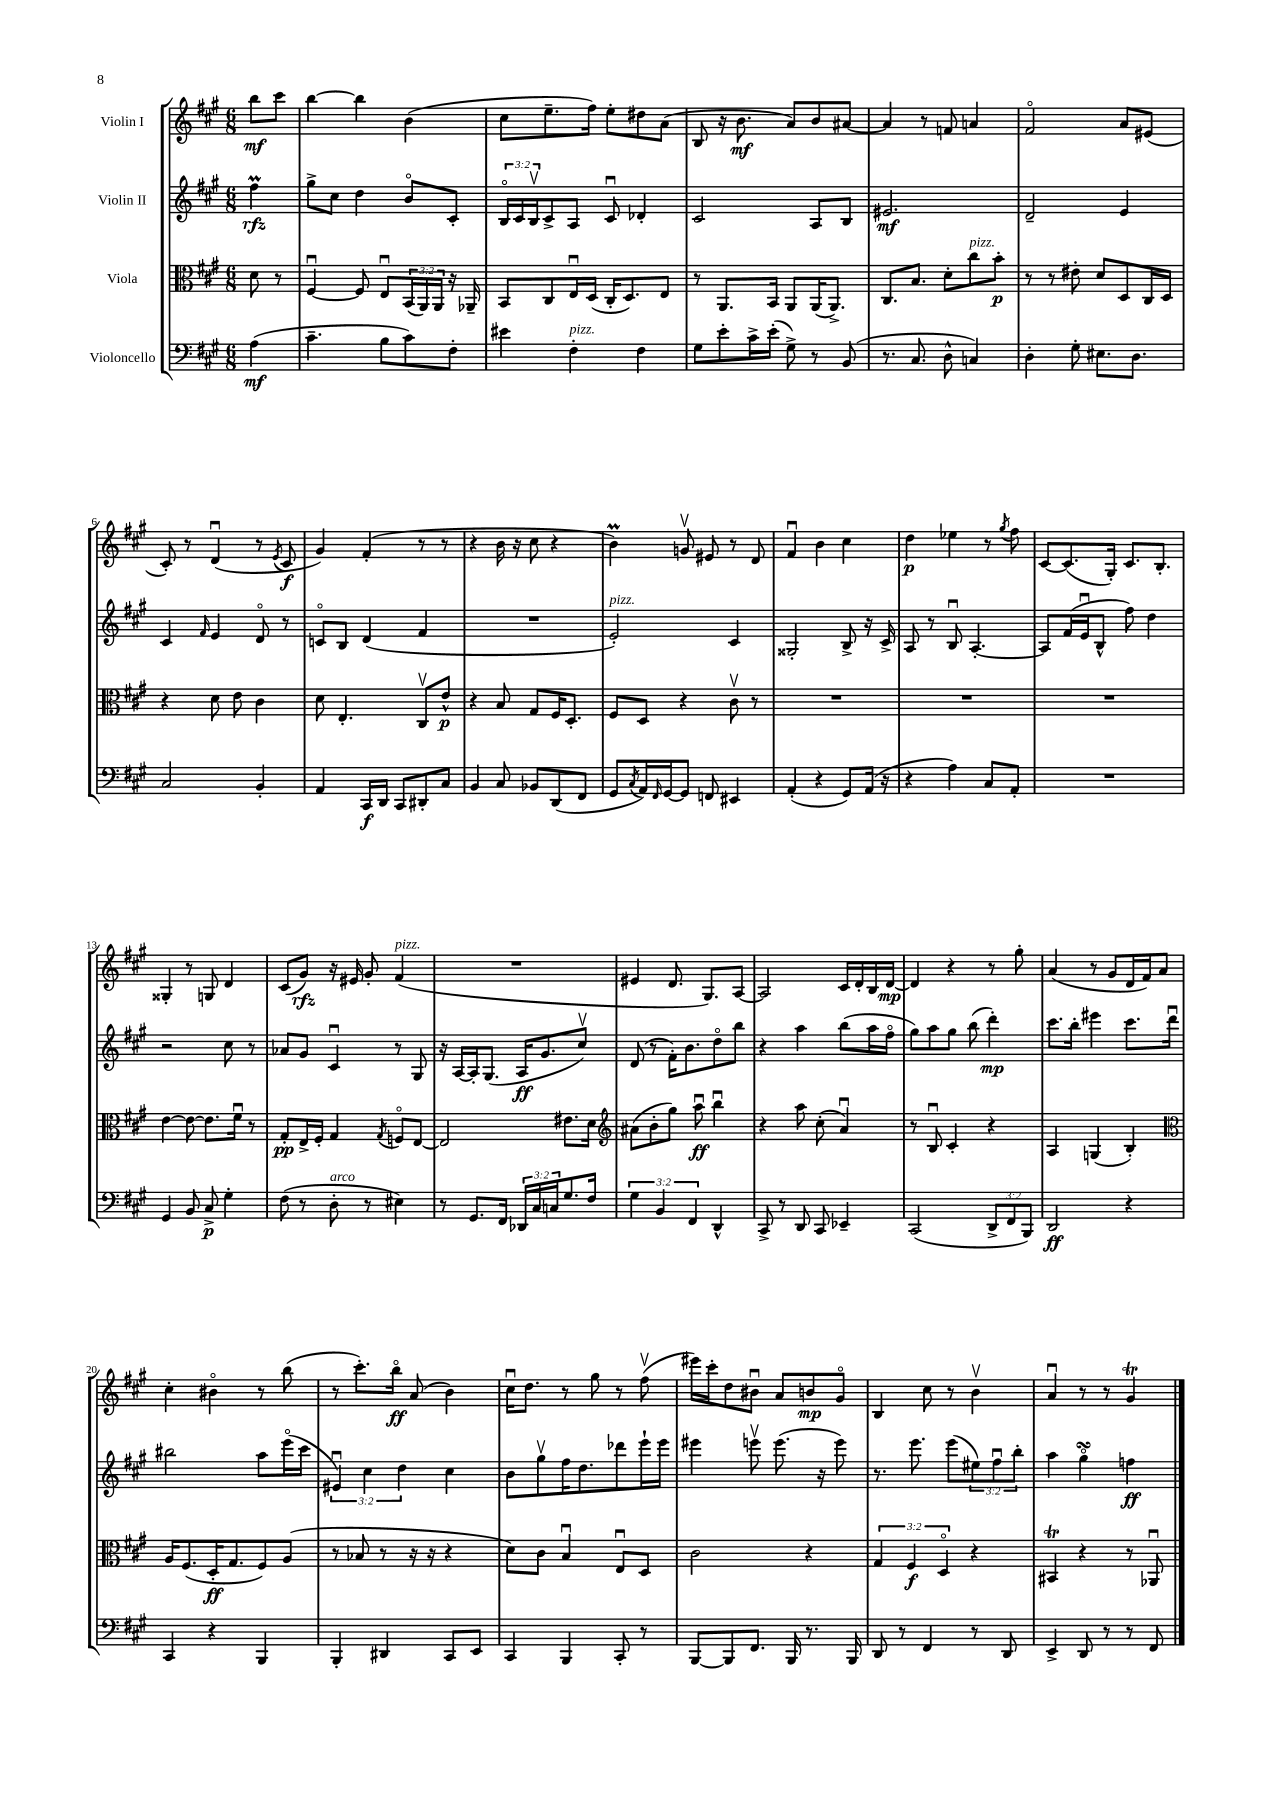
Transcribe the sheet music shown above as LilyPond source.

<<
\new StaffGroup <<
\new Staff = "s0" \with { instrumentName = "Violin I" } {
    \clef treble \key a \major \numericTimeSignature \time 6/8 \partial 4
    b''8\mf cis'''8 |
    b''4~ b''4 b'4( |
    cis''8 e''8.-- fis''16) e''8-. dis''8 a'8( |
    b8 r16 b'8.\mf a'8) b'8 ais'8~ |
    ais'4 r8 f'8 a'4 |
    fis'2\flageolet a'8 eis'8( |
    cis'8-.) r8 d'4\downbow( r8 \acciaccatura { e'8 } cis'8\f |
    gis'4) fis'4-.( r8 r8 |
    r4 b'16 r16 cis''8 r4 |
    b'4\prall) g'8\upbow eis'8 r8 d'8 |
    fis'4\downbow b'4 cis''4 |
    d''4\p ees''4 r8 \acciaccatura { gis''8 } fis''8 |
    cis'8~ cis'8.( gis16-.) cis'8. b8.-. |
    gisis4-. r8 g8 d'4 |
    cis'8( gis'8\rfz) r16 eis'16 gis'8-. fis'4^\markup { \italic "pizz." }( |
    R2. |
    eis'4 d'8. gis8.) a8~ |
    a2 cis'16 d'16-. b16 d'16~\mp |
    d'4 r4 r8 gis''8-. |
    a'4( r8 gis'8 d'16 fis'16) a'8 |
    cis''4-. bis'4\flageolet r8 b''8( |
    r8 cis'''8.-.) b''16\flageolet\ff a'8( b'4) |
    cis''16\downbow d''8. r8 gis''8 r8 fis''8\upbow( |
    eis'''16) cis'''16-. d''8 bis'8\downbow a'8 b'8\mp gis'8\flageolet |
    b4 cis''8 r8 b'4\upbow |
    a'4\downbow r8 r8 gis'4\trill \bar "|." |
}
\new Staff = "s1" \with { instrumentName = "Violin II" } {
    \clef treble \key a \major \numericTimeSignature \time 6/8 \override Staff.TupletNumber.text = #tuplet-number::calc-fraction-text \partial 4
    fis''4\prall\rfz |
    gis''8-> cis''8 d''4 b'8\flageolet cis'8-. |
    \tuplet 3/2 { b16\flageolet cis'16 b16\upbow } cis'8-> a8 cis'8\downbow des'4-. |
    cis'2 a8 b8 |
    eis'2.\mf |
    d'2-- e'4 |
    cis'4 \grace { fis'16 } e'4 d'8\flageolet r8 |
    c'8\flageolet b8 d'4( fis'4 |
    R2. |
    e'2-.^\markup { \italic "pizz." }) cis'4 |
    gisis2-. b8-> r16 cis'16-> |
    a8 r8 b8\downbow a4.~-. |
    a8 fis'16( e'16\downbow b8-^ fis''8) d''4 |
    r2 cis''8 r8 |
    aes'8 gis'8 cis'4\downbow r8 gis8 |
    r16 a16~ a16-. gis8.( a16\ff gis'8. cis''8\upbow) |
    d'8( r8 fis'16-.) b'8. d''8\flageolet b''8 |
    r4 a''4 b''8( a''16 fis''16\flageolet |
    gis''8) a''8 gis''8 b''8( d'''4-.\mp) |
    cis'''8. b''16-. eis'''4 cis'''8. d'''16\downbow |
    bis''2 a''8 e'''16\flageolet( cis'''16 |
    \tuplet 3/2 { eis'4\downbow) cis''4 d''4 } cis''4 |
    b'8 gis''8\upbow fis''16 d''8. des'''8 e'''16-! e'''16 |
    eis'''4 e'''8\upbow e'''8.( r16 e'''8) |
    r8. e'''8. e'''8( \tuplet 3/2 { eis''8) fis''8\downbow b''8-. } |
    a''4 gis''4\flageolet\turn f''4\ff \bar "|." |
}
\new Staff = "s2" \with { instrumentName = "Viola" } {
    \clef alto \key a \major \numericTimeSignature \time 6/8 \override Staff.TupletNumber.text = #tuplet-number::calc-fraction-text \partial 4
    d'8 r8 |
    fis4~\downbow fis8 e8\downbow \tuplet 3/2 { b,16( a,16) a,16 } r16 aes,16-- |
    b,8 cis8 e16\downbow d16( cis16-. d8.) e8 |
    r8 a,8. b,16 a,8 a,16( a,8.->) |
    cis8. b8. d'8-. cis''8^\markup { \italic "pizz." } b'8-.\p |
    r8 r8 eis'8-. d'8 d8 cis16 d16 |
    r4 d'8 e'8 cis'4 |
    d'8 e4.-. cis8\upbow e'8-^\p |
    r4 b8 gis8 fis16 d8.-. |
    fis8 d8 r4 cis'8\upbow r8 |
    R2. |
    R2. |
    R2. |
    e'4~ e'8~ e'8. fis'16\downbow r8 |
    gis8-.\pp e16-> fis16-. gis4 \acciaccatura { gis8 } f8\flageolet e8~ |
    e2 eis'8. d'16 |
    \clef treble ais'8( b'8-. gis''8) a''8\downbow\ff b''4\downbow |
    r4 a''8 cis''8-.( a'4\downbow) |
    r8 b8\downbow cis'4-. r4 |
    a4 g4( b4-.) |
    \clef alto a16 fis8.( d16-.\ff gis8. fis8) a8( |
    r8 bes8 r8 r16 r16 r4 |
    d'8) cis'8 b4\downbow e8\downbow d8 |
    cis'2 r4 |
    \tuplet 3/2 { gis4 fis4\f d4\flageolet } r4 |
    bis,4\trill r4 r8 aes,8\downbow \bar "|." |
}
\new Staff = "s3" \with { instrumentName = "Violoncello" } {
    \clef bass \key a \major \numericTimeSignature \time 6/8 \override Staff.TupletNumber.text = #tuplet-number::calc-fraction-text \partial 4
    a4\mf( |
    cis'4.-- b8 cis'8) fis8-. |
    eis'4 fis4-.^\markup { \italic "pizz." } fis4 |
    gis8 e'8-. cis'16-> e'16-.( gis8->) r8 b,8( |
    r8. cis8. d8-^ c4) |
    d4-. gis8-. eis8. d8. |
    cis2 b,4-. |
    a,4 cis,16\f d,16 cis,8 dis,8-. cis8 |
    b,4 cis8 bes,8 d,8( fis,8 |
    gis,8 \acciaccatura { cis8 } a,16) \grace { fis,16 } gis,16~ gis,8 f,8 eis,4 |
    a,4-.( r4 gis,8) a,16( r16 |
    r4 a4) cis8 a,8-. |
    R2. |
    gis,4 b,8 cis8->\p gis4-. |
    fis8( r8 d8-.^\markup { \italic "arco" } r8 eis4) |
    r8 gis,8. fis,16 \tuplet 3/2 { des,16 cis16 c16 } gis8. fis16 |
    \tuplet 3/2 { gis4 b,4 fis,4 } d,4-^ |
    cis,8-> r8 d,8 cis,8 ees,4-- |
    cis,2( \tuplet 3/2 { d,8-> fis,8 b,,8) } |
    d,2\ff r4 |
    cis,4 r4 b,,4 |
    b,,4-. dis,4 cis,8 e,8 |
    cis,4 b,,4 cis,8-. r8 |
    b,,8~ b,,8 fis,8. b,,16 r8. b,,16 |
    d,8 r8 fis,4 r8 d,8 |
    e,4-> d,8 r8 r8 fis,8 \bar "|." |
}
>>
>>
